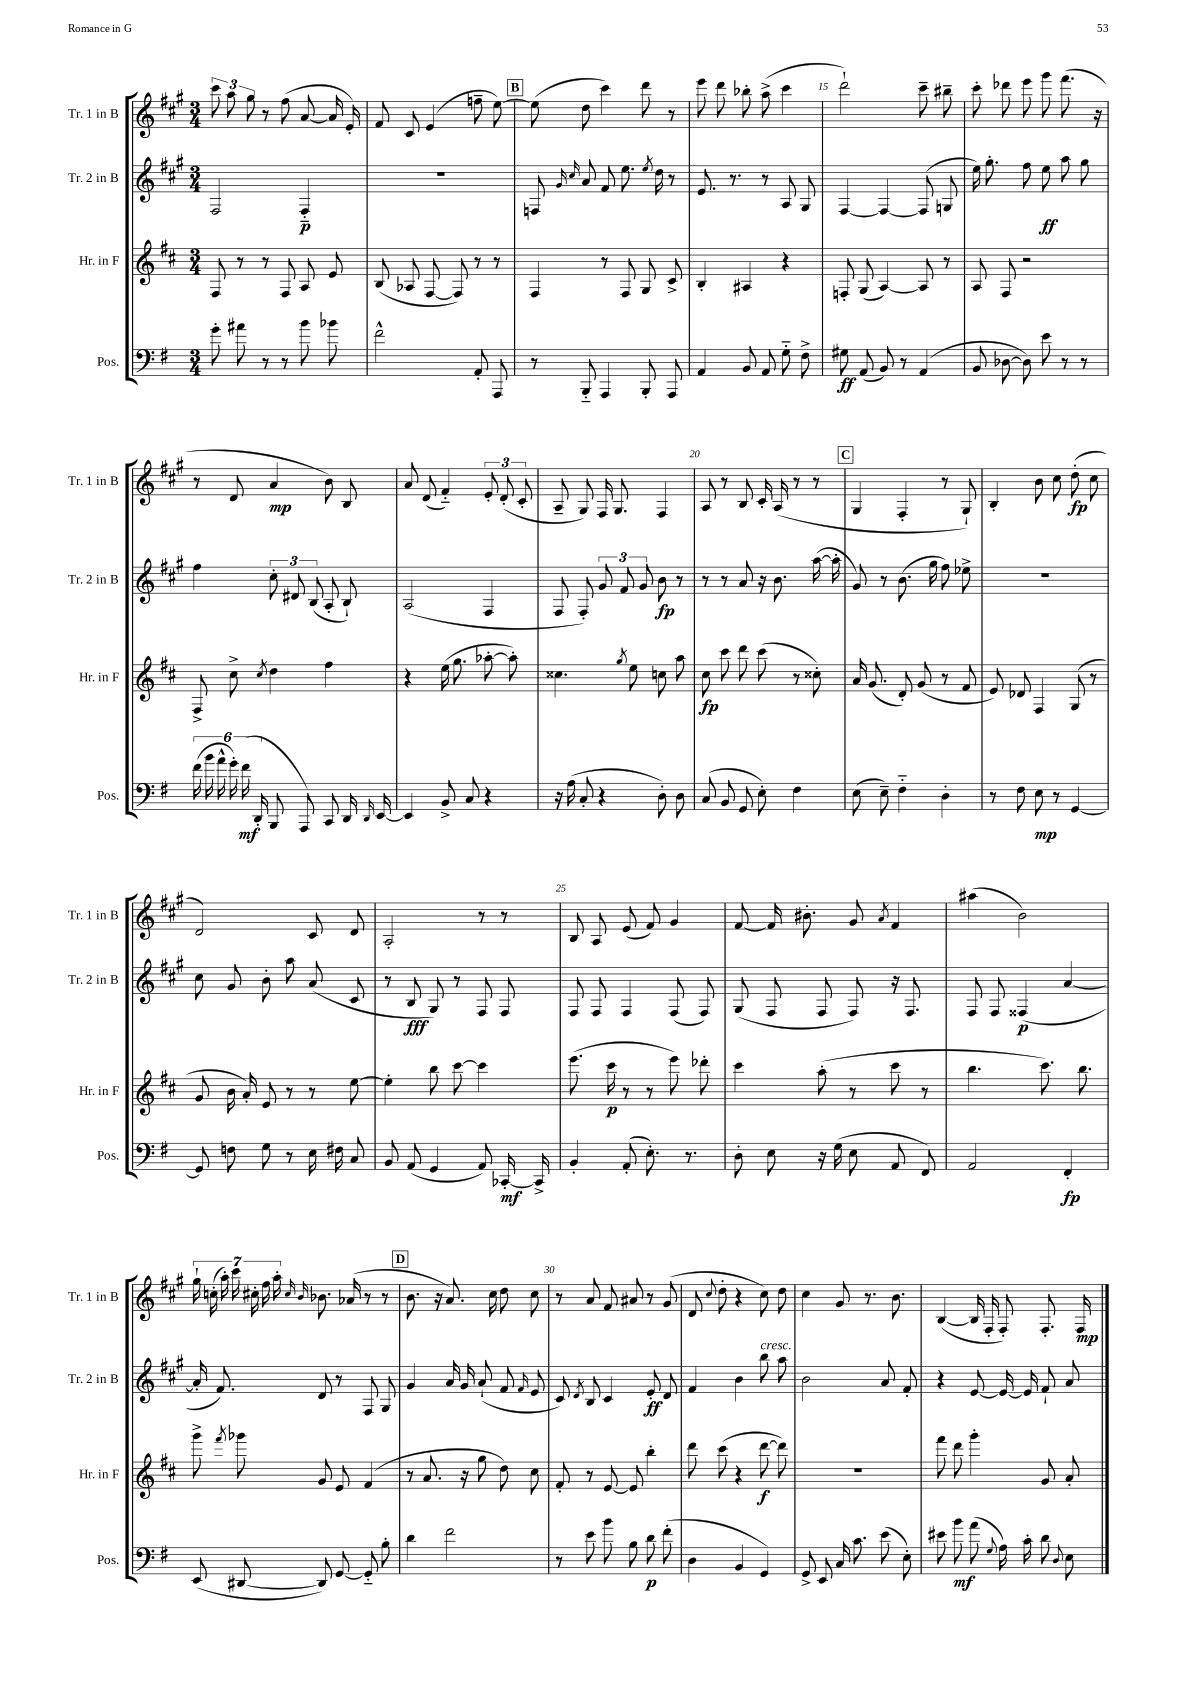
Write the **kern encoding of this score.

**kern	**dynam	**kern	**dynam	**kern	**dynam	**kern	**dynam
*part4	*part4	*part3	*part3	*part2	*part2	*part1	*part1
*staff4	*staff4	*staff3	*staff3	*staff2	*staff2	*staff1	*staff1
*I"Pos.	*	*I"Hr. in F	*	*I"Tr. 2 in B	*	*I"Tr. 1 in B	*
*I'Pos.	*	*I'Hr. in F	*	*I'Tr. 2 in B	*	*I'Tr. 1 in B	*
*clefF4	*	*clefG2	*	*clefG2	*	*clefG2	*
*k[f#]	*	*k[f#c#]	*	*k[f#c#g#]	*	*k[f#c#g#]	*
*M3/4	*	*M3/4	*	*M3/4	*	*M3/4	*
=11	=11	=11	=11	=11	=11	=11	=11
8g'\	.	8F#/	.	2F#/	.	12ccc#\	.
.	.	.	.	.	.	12aa\	.
8a#X\	.	8r	.	.	.	.	.
.	.	.	.	.	.	12gg#\	.
8r	.	8r	.	.	.	8r	.
8r	.	8F#/	.	.	.	(8ff#\	.
8b\	.	8A/	.	4F#/	p	[8a/	.
8b-X\	.	8e/	.	.	.	16a/]	.
.	.	.	.	.	.	16e'/)	.
=12	=12	=12	=12	=12	=12	=12	=12
2f#^^\	.	(8B/	.	2.r	.	8f#/	.
.	.	8A-X/	.	.	.	8c#/	.
.	.	[8F#/	.	.	.	(4e/	.
.	.	8F#/])	.	.	.	.	.
8AA'/	.	8r	.	.	.	8ffn~\	.
8AAA/	.	8r	.	.	.	[8ee\)	.
!!LO:REH:place=s1:t=B
=13	=13	=13	=13	=13	=13	=13	=13
8r	.	4F#/	.	8Fn/	.	(8ee\]	.
.	.	.	.	16qqg#/	.	.	.
.	.	.	.	16qqcc#/	.	.	.
8BBB/	.	.	.	8a/	.	8dd\	.
4AAA/	.	8r	.	8f#/	.	4ccc#\)	.
.	.	8F#/	.	8.ee\	.	.	.
8BBB'/	.	8G/	.	.	.	8ddd\	.
.	.	.	.	8qee/	.	.	.
.	.	.	.	16dd\	.	.	.
8AAA/	.	8c#^/	.	8r	.	8r	.
=14	=14	=14	=14	=14	=14	=14	=14
4AA/	.	4B'/	.	8.e/	.	8eee\	.
.	.	.	.	.	.	8ddd\	.
.	.	.	.	8.r	.	.	.
8BB/	.	4A#X/	.	.	.	8bb-X'\	.
8AA/	.	.	.	8r	.	(8aa^\	.
8G\	.	4r	.	8A/	.	4ccc#\	.
8F#^\	.	.	.	8G#/	.	.	.
=15	=15	=15	=15	=15	=15	=15	=15
8G#X\	ff	8Fn'/	.	[4F#/	.	2ddd`\)	.
(8AA/	.	(8G/	.	.	.	.	.
8BB/)	.	[4A/)	.	4F#/_	.	.	.
8r	.	.	.	.	.	.	.
(4AA/	.	8A/]	.	(8F#/]	.	8ccc#~\	.
.	.	8r	.	8Gn/	.	8bb#X~\	.
=16	=16	=16	=16	=16	=16	=16	=16
8BB/	.	8A/	.	16ee\)	.	8ccc#'\	.
.	.	.	.	8.gg#'\	.	.	.
[8D-X\	.	8F#/	.	.	.	8ddd-X\	.
8D-\])	.	2r	.	8ff#\	.	8eee\	.
8e\	.	.	.	8ee\	ff	8ggg#\	.
8r	.	.	.	8aa\	.	(8.fff#\	.
8r	.	.	.	8gg#\	.	.	.
.	.	.	.	.	.	16r	.
!!LO:LB:g=z
=17	=17	=17	=17	=17	=17	=17	=17
(24f#\	.	8F#^/	.	4ff#\	.	8r	.
24b\	.	.	.	.	.	.	.
24a^^\	.	.	.	.	.	.	.
24g'\)	.	8cc#^\	.	.	.	8d/	.
(24f#\	mf	.	.	.	.	.	.
24DD'/	.	.	.	.	.	.	.
.	.	8qcc#/	.	.	.	.	.
8BBB/	.	4dd\	.	12cc#'\	.	4a/	mp
.	.	.	.	12d#X/	.	.	.
8AAA/)	.	.	.	.	.	.	.
.	.	.	.	(12B/	.	.	.
8CC/	.	4ff#\	.	8A'/	.	8b\)	.
16DD/	.	.	.	8B`/)	.	8B/	.
16qqDD/	.	.	.	.	.	.	.
[16EE/	.	.	.	.	.	.	.
=18	=18	=18	=18	=18	=18	=18	=18
4EE/]	.	4r	.	(2A/	.	8a/	.
.	.	.	.	.	.	(8d/	.
8BB^/	.	(16ee\	.	.	.	4f#/)	.
.	.	8.gg\	.	.	.	.	.
8C/	.	.	.	.	.	.	.
4r	.	[8aa-X'\	.	4F#/	.	12e'/	.
.	.	.	.	.	.	(12d'/	.
.	.	8aa-'\])	.	.	.	.	.
.	.	.	.	.	.	12c#'/	.
=19	=19	=19	=19	=19	=19	=19	=19
16r	.	4.cc##X\	.	8F#/	.	8A~/	.
(16A\	.	.	.	.	.	.	.
8C'/	.	.	.	8F#'/)	.	8G#/)	.
4r	.	.	.	12g#/	.	16F#/	.
.	.	.	.	.	.	8.G#/	.
.	.	.	.	12f#/	.	.	.
.	.	8qgg/	.	.	.	.	.
.	.	8ee\	.	.	.	.	.
.	.	.	.	12g#/	.	.	.
8D'\)	.	8ccn\	.	8b\	fp	4F#/	.
8D\	.	8aa\	.	8r	.	.	.
=20	=20	=20	=20	=20	=20	=20	=20
(8C/	.	8cc#\	fp	8r	.	8A/	.
8BB/	.	8ccc#\	.	8r	.	8r	.
8GG/	.	8ddd\	.	8a/	.	8B/	.
8E'\)	.	(8ccc#\	.	16r	.	16c#'/	.
.	.	.	.	8.b\	.	(16A/	.
4F#\	.	8r	.	.	.	8r	.
.	.	8cc##X'\)	.	([16aa\	.	8r	.
.	.	.	.	16aa'\]	.	.	.
!!LO:REH:place=s1:t=C
=21	=21	=21	=21	=21	=21	=21	=21
(8E\	.	16a/	.	8g#/)	.	4G#/	.
.	.	(8.g/	.	.	.	.	.
8E~\)	.	.	.	8r	.	.	.
4F#\	.	8d'/)	.	(8.b\	.	4F#'/	.
.	.	(8g/	.	.	.	.	.
.	.	.	.	16gg#\	.	.	.
4D'\	.	8r	.	8ff#\)	.	8r	.
.	.	8f#/	.	8ee-X^\	.	8G#`/)	.
=22	=22	=22	=22	=22	=22	=22	=22
8r	.	8e/)	.	2.r	.	4B'/	.
8F#\	.	8d-X/	.	.	.	.	.
8E\	mp	4F#/	.	.	.	8b\	.
8r	.	.	.	.	.	8cc#\	.
[4GG/	.	(8G/	.	.	.	(8dd'\	fp
.	.	8r	.	.	.	8cc#\	.
!!LO:LB:g=z
=23	=23	=23	=23	=23	=23	=23	=23
8GG/]	.	8g/	.	8cc#\	.	2d/)	.
8Fn\	.	16b\	.	8g#/	.	.	.
.	.	16a'/)	.	.	.	.	.
8G\	.	8e/	.	8b'\	.	.	.
8r	.	8r	.	8aa\	.	.	.
16E\	.	8r	.	(8a/	.	8c#/	.
16F#X\	.	.	.	.	.	.	.
8C/	.	[8ee\	.	8c#/	.	8d/	.
=24	=24	=24	=24	=24	=24	=24	=24
8BB/	.	4ee'\]	.	8r	.	2A'/	.
(8AA/	.	.	.	8B/	fff	.	.
4GG/	.	8bb\	.	8G#/)	.	.	.
.	.	[8ccc#\	.	8r	.	.	.
8AA/)	.	4ccc#\]	.	8F#/	.	8r	.
[16CC-X'/	mf	.	.	8F#/	.	8r	.
16CC-^/]	.	.	.	.	.	.	.
=25	=25	=25	=25	=25	=25	=25	=25
4BB'/	.	(8.eee\	.	8F#/	.	8B/	.
.	.	.	.	8F#/	.	8A/	.
.	.	16ccc#\	p	.	.	.	.
(8AA'/	.	8r	.	4F#/	.	(8e/	.
8.E'\)	.	8r	.	.	.	8f#/)	.
.	.	8eee\)	.	(8F#/	.	4g#/	.
8.r	.	.	.	.	.	.	.
.	.	8ddd-X'\	.	8F#/)	.	.	.
=26	=26	=26	=26	=26	=26	=26	=26
8D'\	.	4ccc#\	.	(8G#/	.	[8f#/	.
8E\	.	.	.	8F#/	.	16f#/]	.
.	.	.	.	.	.	8.b#X'\	.
16r	.	(8aa'\	.	8F#/	.	.	.
(16G\	.	.	.	.	.	.	.
8E\	.	8r	.	8F#/)	.	8g#/	.
.	.	.	.	.	.	8qa/	.
8AA/	.	8ccc#\	.	16r	.	4f#/	.
.	.	.	.	8.F#/	.	.	.
8FF#/)	.	8r	.	.	.	.	.
=27	=27	=27	=27	=27	=27	=27	=27
2AA/	.	4.bb\	.	8F#/	.	(4aa#X\	.
.	.	.	.	8F#/	.	.	.
.	.	.	.	(4F##X/	p	2b\)	.
.	.	8.ccc#\)	.	.	.	.	.
4FF#'/	fp	.	.	[4a/	.	.	.
.	.	8.bb\	.	.	.	.	.
!!LO:LB:g=z
=28	=28	=28	=28	=28	=28	=28	=28
(8EE/	.	8ggg^\	.	16a'/]	.	28gg#`\	.
.	.	.	.	.	.	(28ccn'\	.
.	.	.	.	8.f#/)	.	.	.
.	.	.	.	.	.	28aa'\)	.
.	.	.	.	.	.	28ccc#\	.
.	.	8qfff#/	.	.	.	.	.
[8DD#X/	.	8ggg-X\	.	.	.	.	.
.	.	.	.	.	.	28cc#X'\	.
.	.	.	.	.	.	28ff#\	.
.	.	.	.	.	.	28aa'\	.
.	.	.	.	.	.	16qqcc#/	.
.	.	.	.	.	.	16qqb/	.
8DD#/])	.	8g/	.	8d/	.	8.b-X\	.
[8GG/	.	8e/	.	8r	.	.	.
.	.	.	.	.	.	(16a-X/	.
8GG/]	.	(4f#/	.	8F#/	.	8r	.
8B'\	.	.	.	8G#/	.	8r	.
!!LO:REH:place=s1:t=D
=29	=29	=29	=29	=29	=29	=29	=29
4d\	.	8r	.	4g#/	.	8.b\	.
.	.	8.a/	.	.	.	.	.
.	.	.	.	.	.	16r	.
2f#\	.	.	.	16a/	.	8.a/)	.
.	.	16r	.	16g#/	.	.	.
.	.	8gg\	.	(8a`/	.	.	.
.	.	.	.	.	.	16cc#\	.
.	.	8dd\)	.	8f#/	.	8dd\	.
.	.	.	.	16qqf#/	.	.	.
.	.	8cc#\	.	8e/	.	8cc#\	.
=30	=30	=30	=30	=30	=30	=30	=30
8r	.	8f#'/	.	8c#/)	.	8r	.
.	.	.	.	8qd/	.	.	.
8e\	.	8r	.	8B/	.	8a/	.
8b\	.	[8e/	.	4c#/	.	8f#/	.
8B\	.	8e/]	.	.	.	8a#X/	.
8d\	p	4bb'\	.	8e'/	ff	8r	.
(8f#'\	.	.	.	8d/	.	(8g#/	.
=31	=31	=31	=31	=31	=31	=31	=31
4D\	.	8ddd\	.	4f#/	.	8d/	.
.	.	.	.	.	.	8qqcc#/	.
.	.	(8ccc#\	.	.	.	8dd'\	.
4BB/	.	4r	.	4b\	.	4r	.
!	!	!	!	!LO:TX:a:i:t=cresc.	!	!	!
4GG/)	.	[8ddd\	f	8bb\	.	8cc#\)	.
.	.	8ddd\])	.	8aa\	.	8dd\	.
=32	=32	=32	=32	=32	=32	=32	=32
8GG^/	.	2.r	.	2b\	.	4cc#\	.
8EE/	.	.	.	.	.	.	.
16C/	.	.	.	.	.	8g#/	.
8.c\	.	.	.	.	.	.	.
.	.	.	.	.	.	8.r	.
(8e\	.	.	.	8a/	.	.	.
.	.	.	.	.	.	8.b\	.
8E'\)	.	.	.	8f#'/	.	.	.
=33	=33	=33	=33	=33	=33	=33	=33
8e#X\	.	8fff#\	.	4r	.	([4B/	.
8b\	mf	8ddd\	.	.	.	.	.
(8a\	.	4ggg'\	.	[8e/	.	16B/]	.
.	.	.	.	.	.	16F#'/	.
8qqG/	.	.	.	.	.	.	.
16A\)	.	.	.	16e/_	.	8F#'/)	.
16c'\	.	.	.	16e/]	.	.	.
8d\	.	8g/	.	8f#`/	.	8.F#'/	.
8qqD/	.	.	.	.	.	.	.
8E\	.	8a'/	.	8a/	.	.	.
.	.	.	.	.	.	16F#/	mp
==	==	==	==	==	==	==	==
*-	*-	*-	*-	*-	*-	*-	*-
